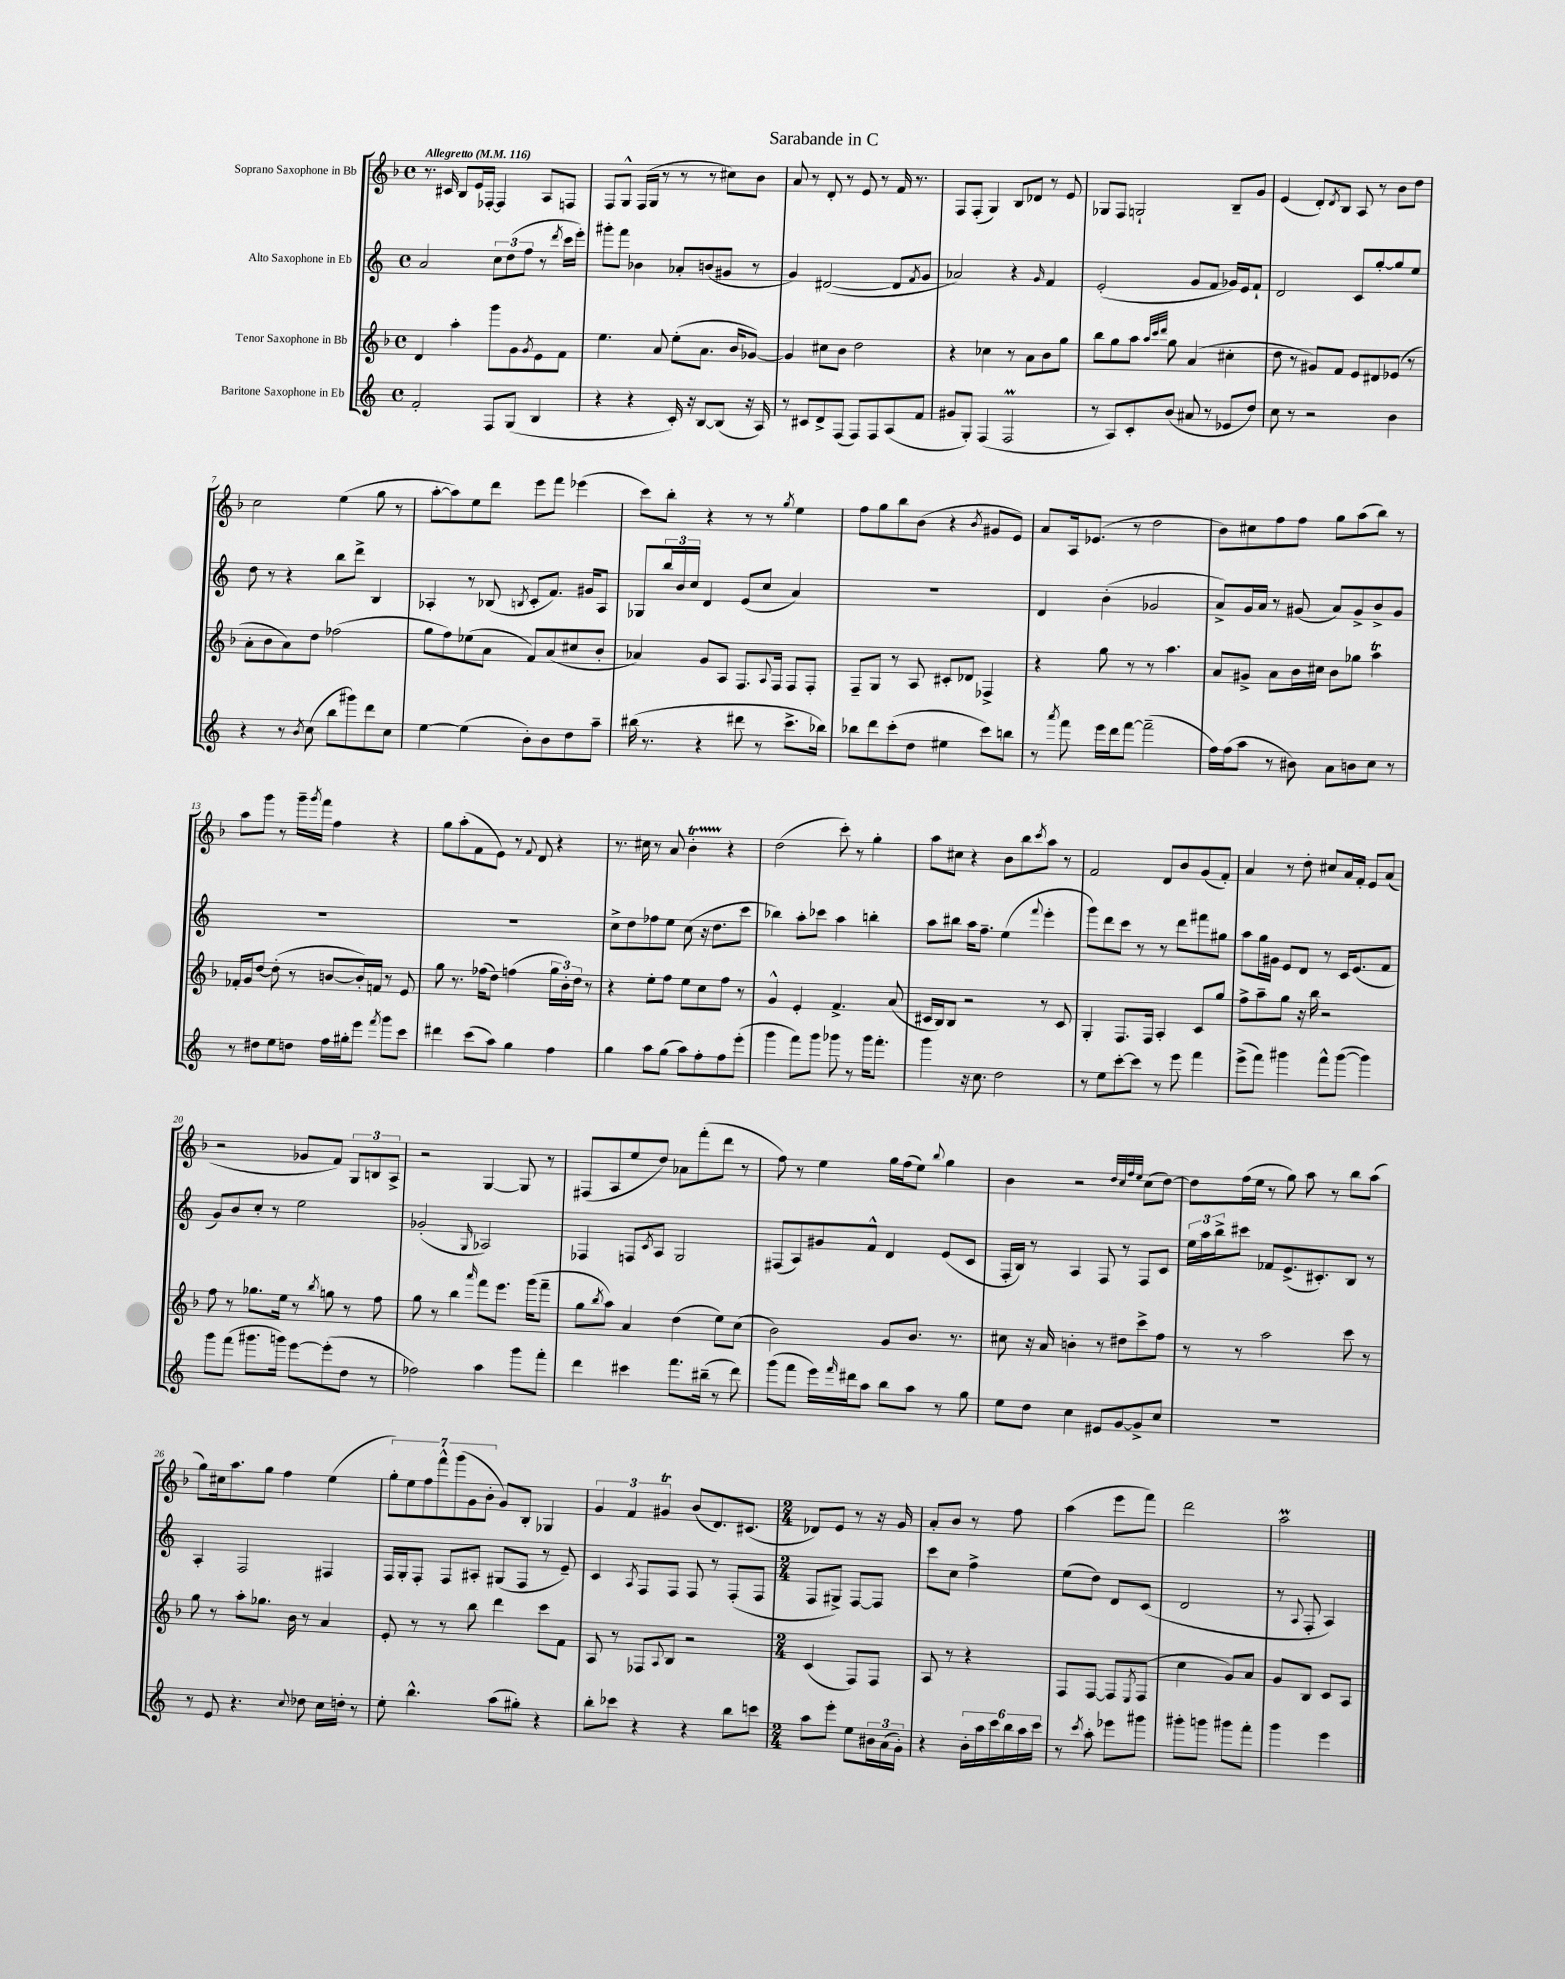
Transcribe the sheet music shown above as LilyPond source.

\header { title = "Sarabande in C" }
<<
\new StaffGroup <<
\new Staff = "s0" \with { instrumentName = "Soprano Saxophone in Bb" } {
    \clef treble \key f \major \defaultTimeSignature \time 4/4 \tempo "Allegretto" 4 = 116
    r8. cis'16 bes8 e'16 fes16~-. fes4 a8 f8 |
    f8 g8-^ f16( g16 r8 r8 r8 cis''8) bes'8 |
    a'8 r8 d'8-. r8 e'8 r8 f'16 r8. |
    f8 f8-.( g4) bes8 des'8 r8 e'8 |
    ges8 f8 g2-! bes8-- g'8 |
    e'4( d'8-.) \acciaccatura { d'8 } bes8 a8 r8 bes'8 d''8 |
    c''2 e''4( g''8 r8 |
    a''8~-. a''8) e''8 d'''8 e'''8 f'''8 ees'''4( |
    c'''8) bes''8-. r4 r8 r8 \acciaccatura { g''8 } e''4 |
    f''8 g''8 bes''8 bes'8( r4 \acciaccatura { bes'8 } gis'8 e'8) |
    a'8 a16 ees'8.( r8 d''2 |
    bes'8) cis''8 f''8 f''8 g''8 a''8( bes''8) r8 |
    a''8 g'''8 r8 g'''16-- \acciaccatura { g'''8 } f'''16 f''4 r4 |
    g''8 a''8-.( f'8 e'8) r8 \appoggiatura { f'8 } d'8 r4 |
    r8. cis''16 r8 a'8 bes'4-.\startTrillSpan r4\stopTrillSpan |
    d''2( c'''8-.) r8 g''4-. |
    a''8 cis''8 r4 bes'8 bes''8 \acciaccatura { c'''8 } a''8 r8 |
    f'2 d'8 bes'8 g'8( f'8-.) |
    a'4 r8 d''8-. cis''8 a'16 f'16-. e'8 a'8( |
    r2 ges'8 f'8) \tuplet 3/2 { g8 b8 a8-> } |
    r2 g4~ g8 r8 |
    fis8( a8 e''8 d''8) aes'8 f'''8-.( d'''8 r8 |
    f''8) r8 e''4 g''16 f''16( e''8) \appoggiatura { bes''8 } g''4 |
    bes'4 r2 \grace { d''32 c''32 f''32 e''32 } c''8( d''8~) |
    d''8 f''16( e''16 r8 g''8) a''8 r8 bes''8 a''8( |
    g''8) cis''16 a''8. g''8 f''4 e''4( |
    \tuplet 7/4 { g''8-.) e''8 f''8 f'''8-^ g'''8( g'8 bes'8-. } g'8) bes8-. ges4 |
    \tuplet 3/2 { g'4 f'4 gis'4\trill } bes'8( d'8.) cis'8.( |
    \numericTimeSignature \time 2/4 des'8) e'8 r8 r16 g'16 |
    a'8-. bes'8 r8 f''8 |
    a''4( e'''8 f'''8) |
    d'''2 |
    a''2\prall \bar "|." |
}
\new Staff = "s1" \with { instrumentName = "Alto Saxophone in Eb" } {
    \clef treble \key c \major \defaultTimeSignature \time 4/4
    a'2 \tuplet 3/2 { c''8 d''8( f''8 } r8 \acciaccatura { d'''8 } c'''16 e'''16-.) |
    gis'''8-. f'''8 bes'4 aes'8-. b'8( gis'8 r8 |
    g'4) dis'2~( dis'8 \acciaccatura { f'8 } g'8 |
    aes'2) r4 \grace { g'16 } f'4 |
    e'2-.( g'8 f'8 ges'16) e'16 f'8-! |
    d'2 c'8 g''8~-. g''8 e''8 |
    d''8 r8 r4 b''8 d'''8-> b4 |
    aes4-. r8 bes8( \acciaccatura { b8 } c'8-. f'8.) gis'16 aes8 |
    ges8 \tuplet 3/2 { b''16 b'16 c''16 } d'4 e'8( c''8 a'4) |
    R1 |
    d'4 b'4-.( ges'2 |
    a'8->) g'16 a'16 r8 gis'8( a'8) gis'8-> b'8-> gis'8 |
    R1 |
    R1 |
    c''8-> d''8 fes''8 e''8 c''8( r16 d''8. c'''8 |
    bes''4) a''8-. ces'''8 a''4 b''4-. |
    a''8 bis''8 a''16 f''8.-- e''4( \appoggiatura { f'''8 } e'''4-. |
    g'''8) d'''8 c'''8 r8 r8 d'''8 fis'''8 gis''8 |
    a''8 g''16 gis'16 e'8 d'8 r8 c'16 e'8.( f'8 |
    g'8) b'8 c''8-. r8 e''2 |
    ges'2-.( \grace { g16 } aes2) |
    fes4 f8 \acciaccatura { c'8 } a8 g2 |
    fis8( a8) gis'8 f'8-^ d'4 e'8( c'8 |
    f16-. b16) r8 a4 f8 r8 f8 c'8 |
    \tuplet 3/2 { e''16 a''16 b''16-> } cis'''8 fes'8 e'8.->( cis'8.-.) b8 r8 |
    a4-. f2 fis4 |
    f16 g16-. f8-. f8 ais8-. gis8( f8 r8 e'8--) |
    c'4 \acciaccatura { a8 } f8 f8 f8 r8 f8-.( f8 |
    \numericTimeSignature \time 2/4 f8 gis8->) f8~ f8 |
    c'''8 c''8 f''4-> |
    e''8( d''8) d'8 c'8( |
    d'2 |
    r8 \appoggiatura { a8 } f8-. a4) \bar "|." |
}
\new Staff = "s2" \with { instrumentName = "Tenor Saxophone in Bb" } {
    \clef treble \key f \major \defaultTimeSignature \time 4/4
    d'4 a''4-. g'''8 g'8 \acciaccatura { g'8 } e'8 f'8 |
    e''4. a'8 e''8-.( a'8. bes'16 ges'8~) |
    ges'4 cis''8 bes'8 d''2 |
    r4 ces''4 r8 a'8 bes'8 g''8 |
    bes''8 g''8 a''8 \grace { a''32 c'''32 d'''32 } g''8 a'4( cis''4-. |
    d''8 r8 gis'8) f'8 e'8 dis'8 ees'8( r8 |
    a'8-. bes'8 a'8) d''8 fes''2( |
    g''8 f''8) ees''8( a'8 f'8) a'8( cis''8 bes'8-. |
    aes'4) g'8 a8 f8. \appoggiatura { a8 } f16 f8 f8-. |
    f8-- g8 r8 a8 cis'8-. des'8 fes4-> |
    r4 g''8 r8 r8 a''4. |
    a'8 gis'8-> a'8 bes'16 cis''16 bes'8 ges''8 a''4\trill |
    fes'16-. g'16 d''8~ d''8-.( r8 b'8~ b'16-.) f'16 r8 e'8 |
    g''8 r8. fes''16( d''8) f''4( \tuplet 3/2 { g''16 bes'16-.) d''16 } r8 |
    r4 e''8-. f''8 e''8 c''8 f''8 r8 |
    g'4-^ e'4-. f'4.-> a'8( |
    cis'16 bes16) bes8 r2 r8 cis'8 |
    g4-. f8. f16 a4-. c'8 g''8 |
    f''8-> a''8-- g''8 r16 bes''16 r2 |
    f''8 r8 ges''8. e''16 r8 \acciaccatura { bes''8 } g''8 r8 f''8 |
    g''8 r8 bes''4 \grace { a'''16 } f'''8 e'''8. g'''16( f'''8-- |
    g''8 \acciaccatura { bes''8 } a''8) a'4 d''4( e''8) c''8( |
    bes'2) g'8 bes'8. r8. |
    cis''8 r16 a'16 b'4-. r8 dis''8 c'''8-> f''8 |
    r8 r8 a''2 c'''8 r8 |
    g''8 r8 a''8-. ges''8. bes'16 r8 a'4 |
    e'8-. r8 r8 bes''8 d'''4 c'''8 f'8 |
    a8 r8 fes8 \appoggiatura { a8 } bes8 r2 |
    \numericTimeSignature \time 2/4 c'4( f8) f8 |
    a8 r8 r4 |
    f8 f8~ f8 \acciaccatura { e8 } f8( |
    c''4 g'8) a'8 |
    g'8 bes8 c'8 a8 \bar "|." |
}
\new Staff = "s3" \with { instrumentName = "Baritone Saxophone in Eb" } {
    \clef treble \key c \major \defaultTimeSignature \time 4/4
    f'2-. f8 g8( b4 |
    r4 r4 c'16-.) r16 b8~ b8( r16 a16) |
    r8 cis'8 d'8-> f8( f8) f8 a8( f'8 |
    gis'8 g8-.) f4( f2\prall |
    r8 a8) c'8-. b'8( ais'8 r8 ees'8 d''8) |
    c''8 r8 r2 b'4 |
    r4 r8 \acciaccatura { b'8 } c''8( b''8 gis'''8) d'''8 c''8 |
    e''4~ e''4( b'8-.) b'8 d''8 a''8-- |
    bis''16( r8. r4 dis'''8 r8 c'''8.-> bes''16) |
    bes''8 d'''8 c'''8-.( d''8 eis''4 c'''8) b''8 |
    r8 \acciaccatura { a'''8 } f'''8 e'''16 d'''16 f'''8~ f'''2--( |
    f''16) f''16( a''8 r8 bis'8) a'8 b'8 c''8 r8 |
    r8 dis''8 e''8 d''8 f''16 gis''16-. e'''8 \acciaccatura { f'''8 } g'''8 c'''8 |
    dis'''4 c'''8( a''8) g''4 f''4 |
    g''4 a''8 g''8( a''8) f''8-. f''8 e'''8-.( |
    g'''4 f'''8) g'''8 ges'''8 r8 ges'''16 f'''8.-. |
    g'''4 r16 c''8. d''2 |
    r8 e''8 c'''8~-. c'''8 r8 e'''8 f'''4 |
    e'''8->( f'''8) gis'''4 f'''8-^ gis'''8~( gis'''4) |
    g'''8 f'''8( gis'''8. g'''16) e'''8~ e'''8-.( d''8 r8 |
    fes''2) a''4 g'''8 f'''8-. |
    d'''4 cis'''4 f'''8. bis''16--( r8 d'''8) |
    g'''8( f'''8 e'''16) \grace { f'''16 } dis'''16 a''8 b''8 a''8 r8 g''8 |
    e''8 d''8 c''4 eis'8 g'8~ g'8-> c''8 |
    R1 |
    r8 e'8 r4. \appoggiatura { c''8 } des''8 c''16 d''16-. r8 |
    e''8-. b''4.-^ a''8( gis''8-.) r4 |
    b''8-. ces'''8 r4 r4 b''8 c'''8 |
    \numericTimeSignature \time 2/4 a''8 e'''8-. e''8 \tuplet 3/2 { bis'16 a'16( g'16-.) } |
    r4 \tuplet 6/4 { b'16-. a''16 c'''16 b''16 a''16 c'''16 } |
    r8 \acciaccatura { c'''8 } a''8-. ees'''8 gis'''8 |
    gis'''8-. g'''8 gis'''8 f'''8-. |
    g'''4 e'''4 \bar "|." |
}
>>
>>
